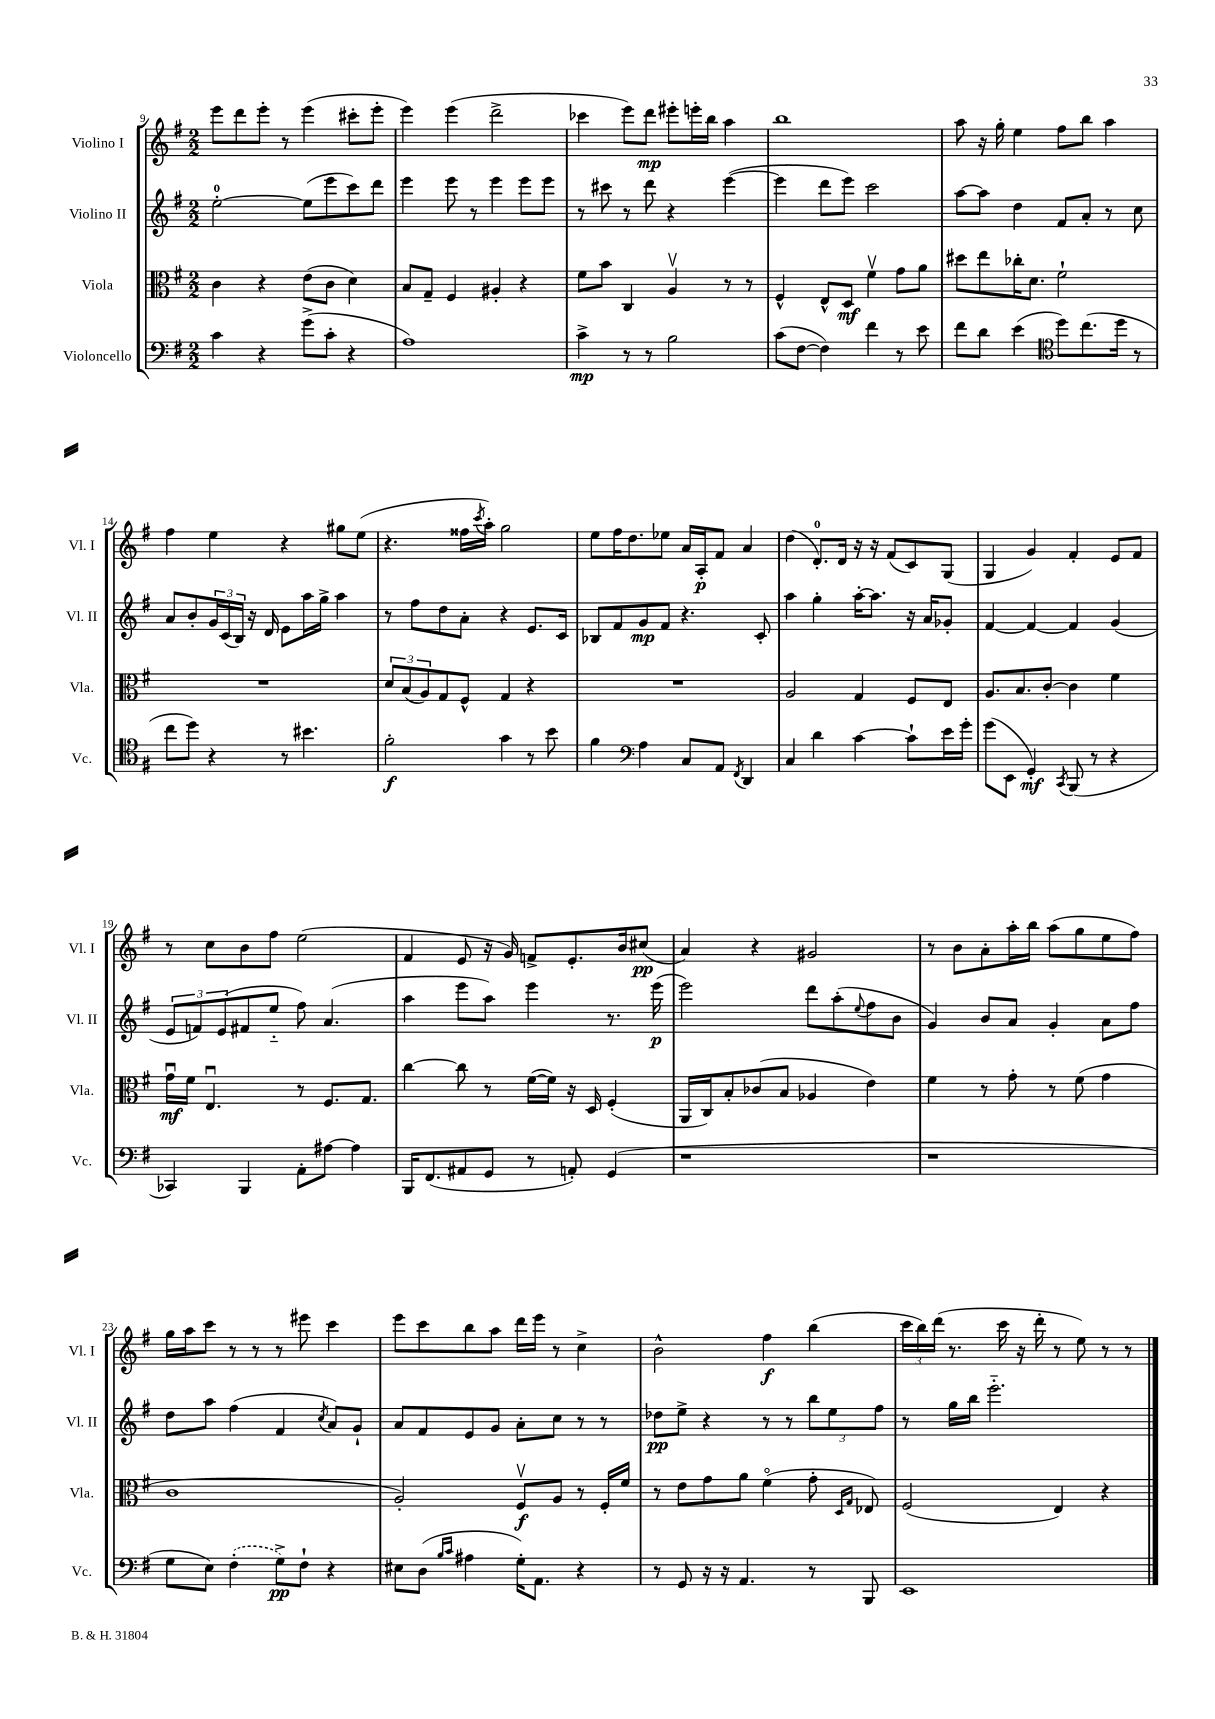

**kern	**kern	**kern	**kern
*staff4	*staff3	*staff2	*staff1
*clefF4	*clefC3	*clefG2	*clefG2
*k[f#]	*k[f#]	*k[f#]	*k[f#]
*M2/2	*M2/2	*M2/2	*M2/2
4c	4c	[2ee'	8eee
.	.	.	8ddd
4r	4r	.	8eee'
.	.	.	8r
(8g^	(8e	(8ee]	(4eee
8c'	8c	8eee	.
4r	4d)	8ccc)	8ccc#'
.	.	8ddd	8eee'
=	=	=	=
1A)	8B	4eee	4eee)
.	8G~	.	.
.	4F#	8eee	(4eee
.	.	8r	.
.	4A#'	4eee	2ddd^
.	4r	8eee	.
.	.	8eee	.
=	=	=	=
4c^	8f#	8r	4ccc-
.	8b	8ccc#	.
8r	4C	8r	8eee)
8r	.	8ddd	8ddd
2B	4Av	4r	8eee#'
.	.	.	16eee'
.	.	.	16bb
.	8r	([4eee	4aa
.	8r	.	.
=	=	=	=
(8c	4F#^^	4eee]	1bb
[8F#	.	.	.
4F#])	8E^^	8ddd	.
.	8D	8eee)	.
4f#	4f#v	2ccc	.
8r	8g	.	.
8e	8a	.	.
=	=	=	=
8f#	8dd#	[8aa	8aa
8d	8ee	8aa]	16r
.	.	.	16gg'
(4e	16cc-'	4dd	4ee
.	8.d	.	.
*clefC4	*	*	*
8dd)	2f#`	8f#	8ff#
(8.cc	.	8a'	8bb
.	.	8r	4aa
16dd	.	.	.
8r	.	8cc	.
=	=	=	=
8cc	1r	8a	4ff#
8dd)	.	8b'	.
4r	.	24g	4ee
.	.	(24c	.
.	.	24B)	.
.	.	16r	.
.	.	16d	.
8r	.	8e	4r
4.b#	.	16aa	.
.	.	16gg^	.
.	.	4aa	8gg#
.	.	.	(8ee
=	=	=	=
2f#'	12d	8r	4.r
.	(12B	.	.
.	.	8ff#	.
.	12A)	.	.
.	8G	8dd	.
.	8F#^^	8a'	16ff##
.	.	.	8qccc
.	.	.	16aa')
4g	4G	4r	2gg
8r	4r	8.e	.
8b	.	.	.
.	.	16c	.
=	=	=	=
4f#	1r	8B-	8ee
.	.	8f#	16ff#
.	.	.	8.dd
*clefF4	*	*	*
4A	.	8g	.
.	.	8f#	8ee-
8C	.	4.r	16a
.	.	.	16A'
8AA	.	.	8f#
8qFF#	.	.	.
4DD	.	.	4a
.	.	8c'	.
=	=	=	=
4C	2A	4aa	(4dd
4d	.	4gg'	8.d')
.	.	.	16d
[4c	4G	[16aa'	16r
.	.	8.aa]	16r
.	.	.	(8f#
8c`]	8F#	16r	8c)
.	.	16a	.
16e	8E	8g-'	(8G
16g'	.	.	.
=	=	=	=
(8g	8.A	[4f#	4G
8EE	.	.	.
.	8.B	.	.
4GG')	.	4f#_	4g)
.	[8c'	.	.
8qCC	.	.	.
(8BBB	4c]	4f#]	4f#'
8r	.	.	.
4r	4f#	(4g	8e
.	.	.	8f#
=	=	=	=
4CC-)	16gu	12e	8r
.	16f#	.	.
.	.	12f)	.
.	4.Eu	.	8cc
.	.	(12e	.
4BBB	.	8f#	8b
.	.	8ee'~	8ff#
8AA'	8r	8ff#)	(2ee
[8A#	8.F#	(4.a	.
4A#]	.	.	.
.	8.G	.	.
=	=	=	=
16BBB	[4cc	4aa	4f#
(8.FF#	.	.	.
8AA#	8cc]	8eee	8e
8GG	8r	8aa)	16r
.	.	.	16g)
8r	([16f#	4eee	8f^
.	16f#])	.	.
8AA')	16r	.	8.e'
.	16D	.	.
(4GG	(4F#'	8.r	.
.	.	.	16b
.	.	.	(8cc#
.	.	(16eee	.
=	=	=	=
1r	16AA	2eee)	4a)
.	16C)	.	.
.	8B'	.	.
.	(8c-	.	4r
.	8B	.	.
.	4A-	8ddd	2g#
.	.	(8aa'	.
.	.	8qqee	.
.	4e)	8ff#	.
.	.	8b	.
=	=	=	=
1r	4f#	4g)	8r
.	.	.	8b
.	8r	8b	8a'
.	8g'	8a	16aa'
.	.	.	16bb
.	8r	4g'	(8aa
.	(8f#	.	8gg
.	4g	8a	8ee
.	.	8ff#	8ff#)
=	=	=	=
8G	1c	8dd	16gg
.	.	.	16aa
8E)	.	8aa	8ccc
(4F#'	.	(4ff#	8r
.	.	.	8r
8G^)	.	4f#	8r
8F#`	.	.	8eee#
.	.	8qcc	.
4r	.	8a)	4ccc
.	.	8g`	.
=	=	=	=
8E#	2A')	8a	8eee
(8D	.	8f#	8ccc
16qqB	.	.	.
16qqc	.	.	.
4A#	.	8e	8bb
.	.	8g	8aa
16G')	8F#v	8a'	16ddd
8.AA	.	.	16eee
.	8A	8cc	8r
4r	8r	8r	4cc^
.	16F#'	8r	.
.	16f#	.	.
=	=	=	=
8r	8r	8dd-	2b^^
8GG	8e	8ee^	.
16r	8g	4r	.
16r	.	.	.
4.AA	8a	.	.
.	(4f#o	8r	4ff#
.	.	8r	.
8r	8g'	12bb	(4bb
.	.	12ee	.
.	16qqD	.	.
.	16qqG	.	.
8BBB	8E-)	.	.
.	.	12ff#	.
=	=	=	=
1EE	(2F#	8r	24ccc
.	.	.	24bb)
.	.	.	(24ddd
.	.	16gg	8.r
.	.	16bb	.
.	.	2.eee'~	.
.	.	.	16ccc
.	.	.	16r
.	.	.	16ddd'
.	4E)	.	8r
.	.	.	8ee)
.	4r	.	8r
.	.	.	8r
==	==	==	==
*-	*-	*-	*-
